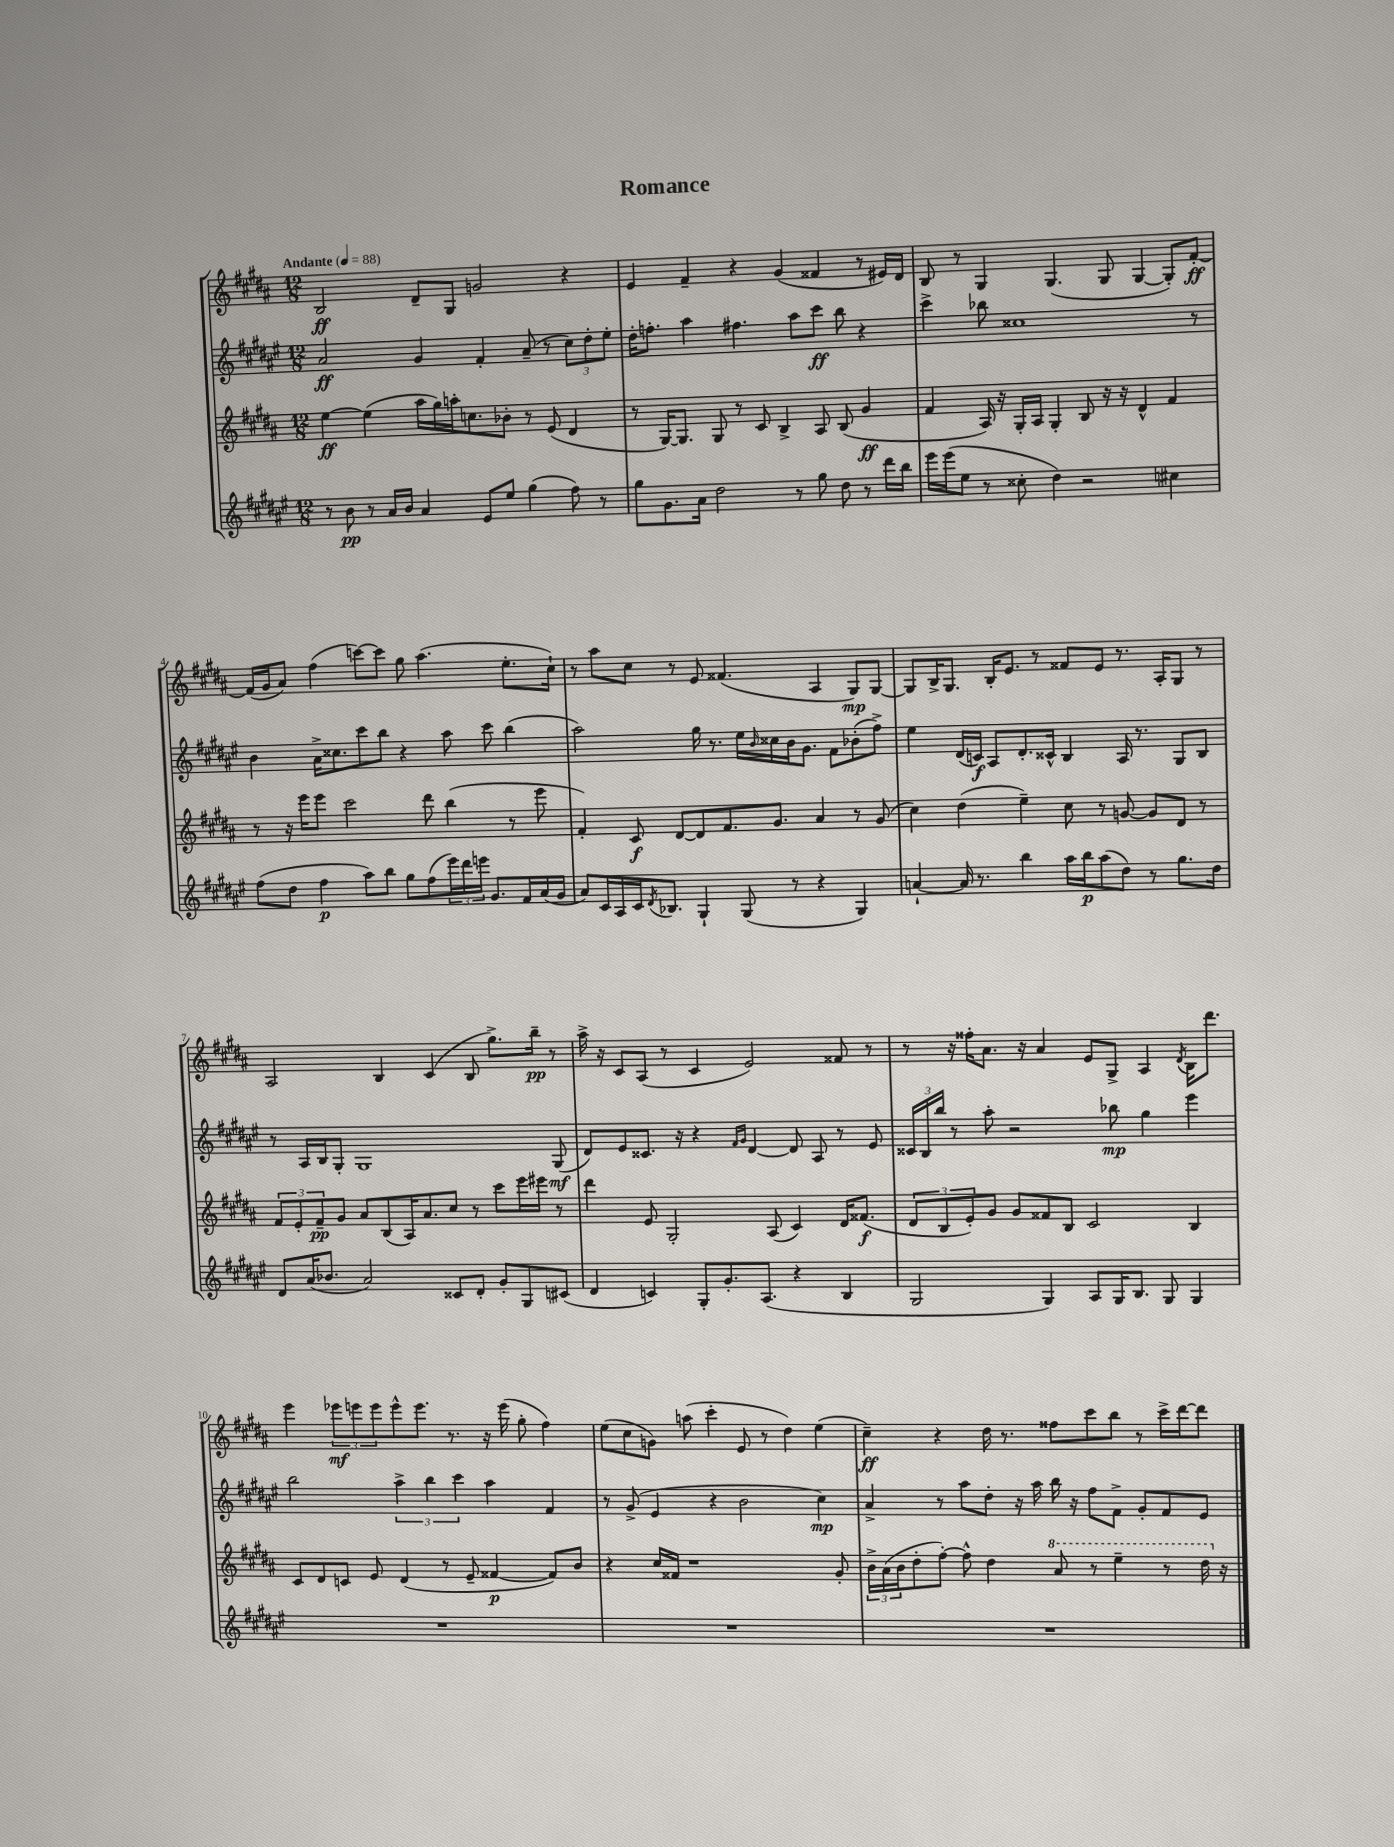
\header { title = "Romance" }
<<
\new StaffGroup <<
\new Staff = "s0" {
    \clef treble \key b \major \numericTimeSignature \time 12/8 \tempo "Andante" 4 = 88
    b2\ff dis'8-- gis8 g'2 r4 |
    e'4 fis'4-- r4 gis'4( fisis'4 r8 eis'16) dis'16 |
    b8 r8 gis4 gis4.( gis8 gis4~ gis8-.) fis'8~-.\ff |
    fis'16( gis'16 ais'8) fis''4( c'''8~) c'''8 gis''8 ais''4.( e''8.-. cis''16-!) |
    r8 ais''8 cis''8 r8 e'8 fisis'4.( ais4 gis8\mp) gis8~ |
    gis8 b16-> gis8. b16-. e'8. r8 fisis'8 e'8 r8. ais16-. gis8 r8 |
    ais2 b4 cis'4( b8 gis''8.->) b''16--\pp r8 |
    ais''16-> r16 cis'8 ais8( r8 cis'4 e'2) fisis'8 r8 |
    r8 r16 fisis''16-. ais'8. r16 ais'4 e'8 gis8-> ais4 \acciaccatura { dis'8 } b16 dis'''8. |
    e'''4 \tuplet 3/2 { ees'''8\mf e'''8 e'''8 } e'''8-^ e'''8. r8. r16 e'''16( gis''8-. fis''4) |
    e''8( cis''8 g'8) a''8( cis'''4-. e'8 r8 dis''4) e''4( |
    cis''4--\ff) r4 dis''16 r8. fisis''8 cis'''8 b''8 r8 cis'''16-> dis'''16~ dis'''8 \bar "|." |
}
\new Staff = "s1" {
    \clef treble \key fis \major \numericTimeSignature \time 12/8
    ais'2\ff gis'4 fis'4-. ais'8--( r8 \tuplet 3/2 { cis''8) dis''8-. eis''8-. } |
    dis''16-. f''8.-. ais''4 fis''4. ais''8 cis'''8\ff b''8 r4 |
    cis'''4-> bes''8 cisis''1 r8 |
    b'4 ais'16-> cisis''8. cis'''8 b''8 r4 ais''8 cis'''8 b''4( |
    ais''2) gis''16 r8. eis''16 \grace { b'16 } cisis''16 b'16 gis'8. fis'8 bes'8-.( fis''8->) |
    eis''4 dis'16( c'16\f) ais8 dis'8.-. cisis'16-^ b4 ais16 r8. gis8 b8 |
    r8 ais16 b16 gis8-. gis1 gis8\mf( |
    dis'8) eis'8 cisis'8. r16 r4 \grace { fis'16 gis'16 } dis'4~ dis'8 ais8 r8 eis'8 |
    \tuplet 3/2 { cisis'16 b16 b''16 } r8 ais''8-. r2 bes''8\mp gis''4 eis'''4 |
    b''2 \tuplet 3/2 { ais''4-> b''4 cis'''4 } ais''4 fis'4 |
    r8 gis'8->( eis'4 r4 b'2 cis''4\mp) |
    ais'4-> r8 ais''8 dis''8-. r16 ais''16 b''16 r16 fis''8 fis'8-> gis'8-. fis'8 eis'8 \bar "|." |
}
\new Staff = "s2" {
    \clef treble \key b \major \numericTimeSignature \time 12/8
    e''4~\ff e''4( ais''16 gis''16) a''16-. c''8. bes'8-. r8 e'8( dis'4 |
    r8 gis16~) gis8. gis8 r8 cis'8 b4-> ais8 b8( gis'4\ff |
    fis'4 ais16) r16 gis16-. ais16 gis4-. b8 r16 r16 dis'4-^ fis'4 |
    r8 r16 e'''16 e'''8 cis'''2 dis'''8 b''4( r8 e'''8 |
    fis'4-.) cis'8\f dis'8~ dis'8 fis'8. gis'8. ais'4 r8 gis'8( |
    cis''4) dis''4( e''4--) cis''8 r8 g'8~ g'8 dis'8 r8 |
    \tuplet 3/2 { fis'8 e'8-. fis'8--\pp } gis'8 ais'8 b8( ais16) ais'8. cis''8 r8 cis'''8 e'''16 eis'''16 r8 |
    dis'''4 e'8 gis2-. ais8( cis'4) dis'16 fisis'8.\f( |
    \tuplet 3/2 { dis'8 b8 e'8-.) } gis'8 gis'8 fisis'8 b8 cis'2 b4 |
    cis'8 dis'8 c'8 e'8 dis'4( r8 e'8-- fisis'4~\p fisis'8) b'8 |
    r4 cis''16 fisis'16 r1 gis'8-. |
    \tuplet 3/2 { b'16-> ais'16( b'16 } dis''8-. fis''8~-.) fis''8-^ dis''4 \ottava #1 ais''8 r8 e'''4-- r8 dis'''16 \ottava #0 r16 \bar "|." |
}
\new Staff = "s3" {
    \clef treble \key fis \major \numericTimeSignature \time 12/8
    r8 b'8\pp r8 ais'16 b'16 ais'4 eis'8 eis''8 gis''4( fis''8) r8 |
    gis''8 gis'8. ais'16 dis''2 r8 gis''8 dis''8 r8 dis'''16 b''16 |
    eis'''16 eis'''16( eis''8 r8 cisis''8-. dis''4) r2 cis''4 |
    fis''8( dis''8 fis''4\p ais''8) b''8 gis''8 fis''8( \tuplet 3/2 { eis'''16) dis'''16 e'''16 } gis'8. fis'16 ais'16( gis'16 |
    ais'8) cis'16 ais16 cis'16 \acciaccatura { dis'8 } bes8. gis4-! gis8( r8 r4 gis4) |
    a'4~-! a'16 r8. b''4 ais''16 b''16\p ais''8( dis''8) r8 gis''8. dis''16 |
    dis'8 ais'16( bes'8. ais'2) cisis'8 dis'8-. gis'8-. gis8 cis'8( |
    dis'4 c'4) gis8-. gis'8.-. ais8.( r4 b4 |
    gis2 gis4) ais8 gis16 b8. gis8 gis4 |
    R1. |
    R1. |
    R1. \bar "|." |
}
>>
>>
